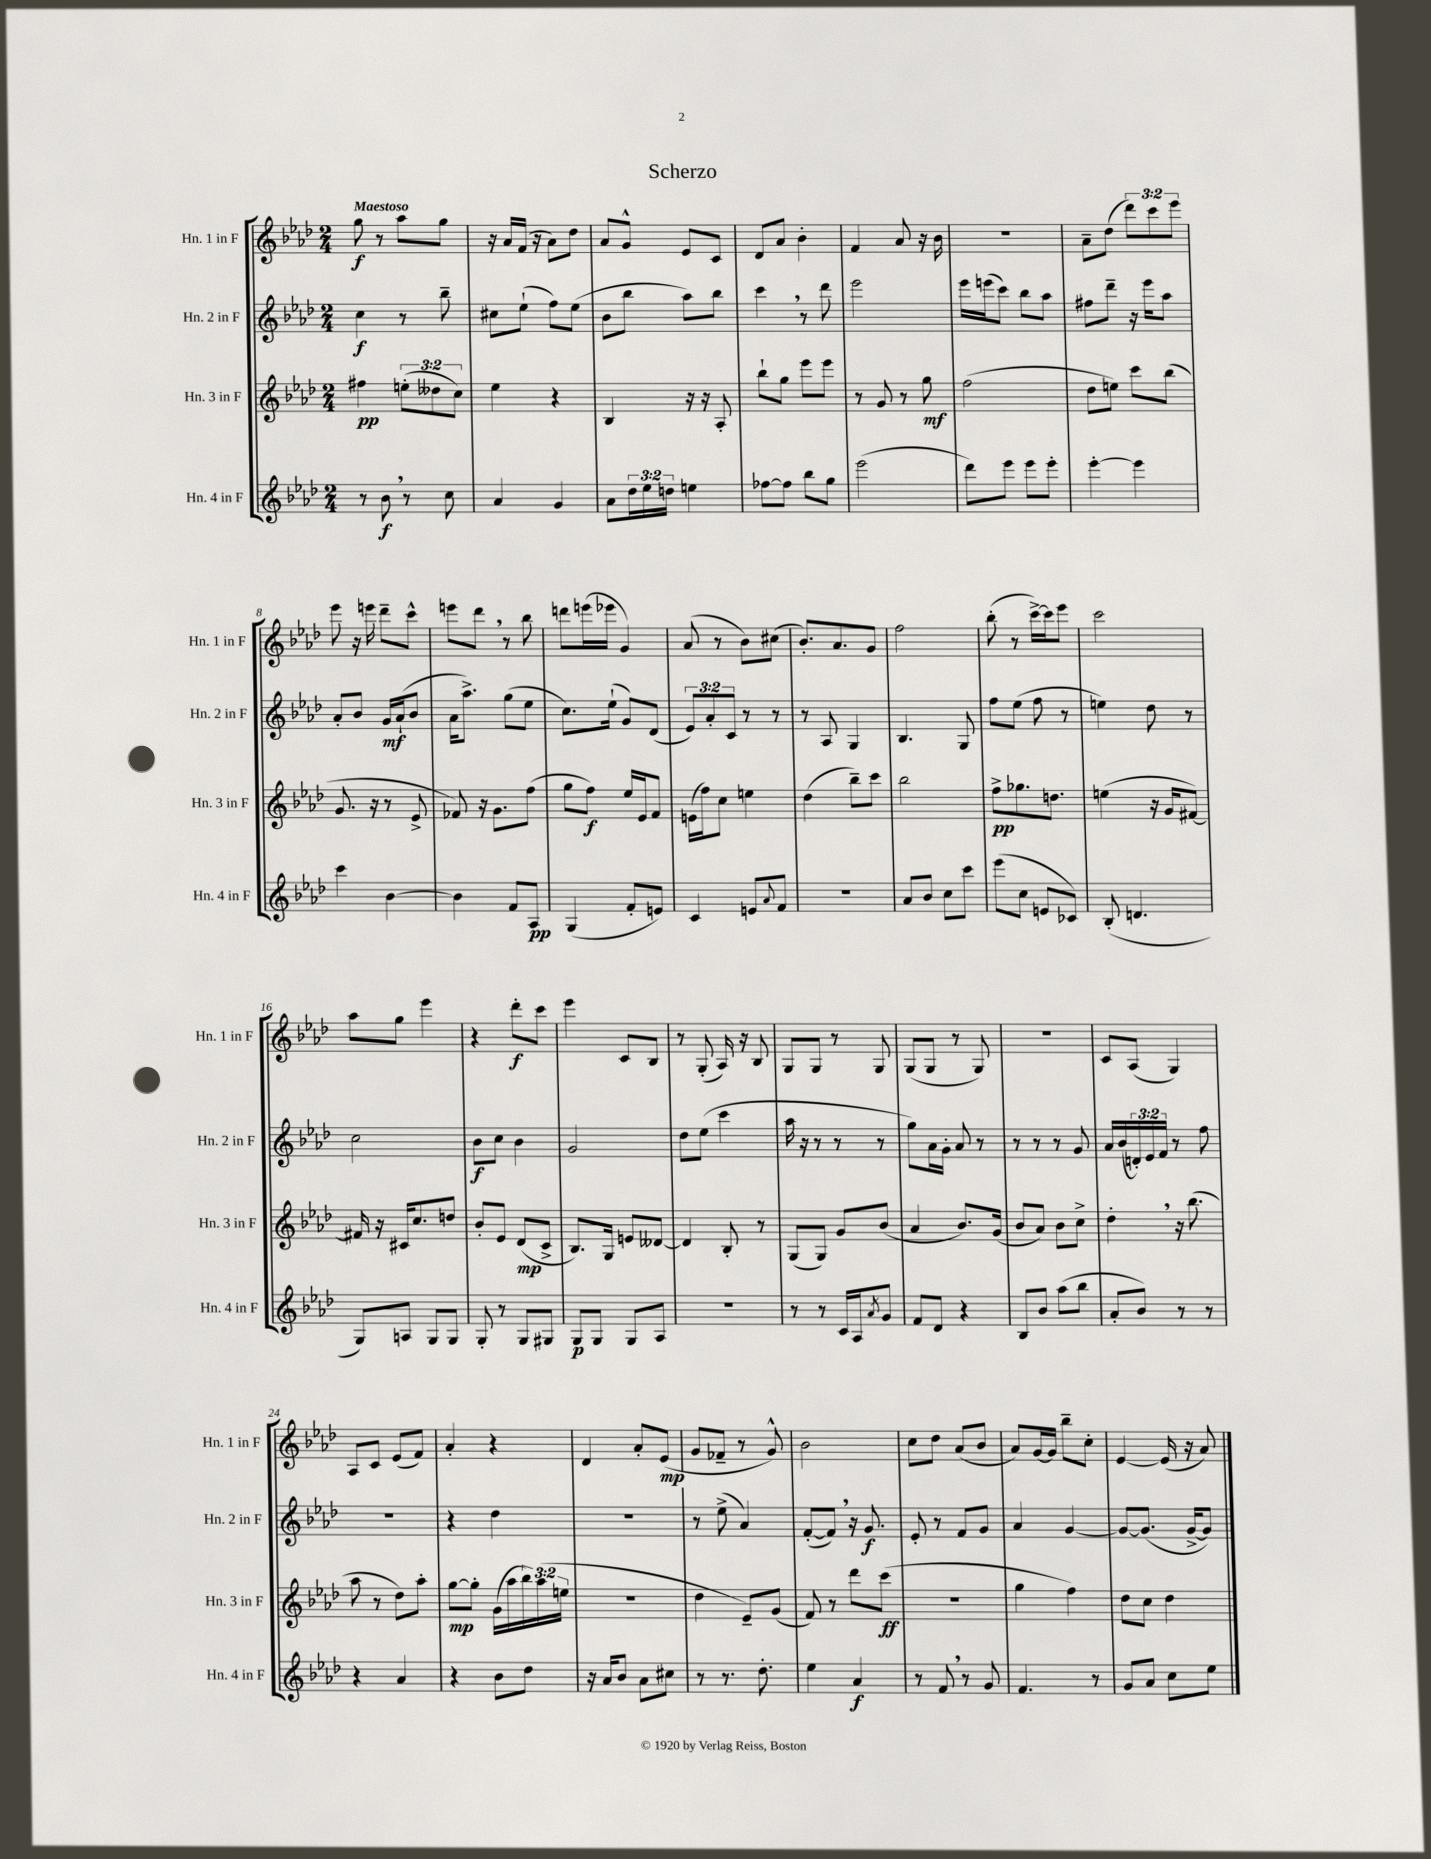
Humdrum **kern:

**kern	**kern	**kern	**kern
*staff4	*staff3	*staff2	*staff1
*clefG2	*clefG2	*clefG2	*clefG2
*k[b-e-a-d-]	*k[b-e-a-d-]	*k[b-e-a-d-]	*k[b-e-a-d-]
*M2/4	*M2/4	*M2/4	*M2/4
8r	4ff#\	4cc\	8gg\
8b-\	.	.	8r
8r	(12ee'\L	8r	8aa-\L
.	12dd--\	.	.
8cc\	.	8bb-~\	8gg\J
.	12cc\J)	.	.
=	=	=	=
4a-/	4ee-\	8cc#\L	16r
.	.	.	16a-/LL
.	.	(8ee-`\J	(16f/JJ
.	.	.	16r
4g/	4r	8ff\L)	8a-\L)
.	.	(8ee-\J	8dd-\J
=	=	=	=
8a-\L	4B-/	8b-\L	8a-/L
24dd-\L	.	8bb-\J	8g^^/J
24ee-\	.	.	.
24dd\JJ	.	.	.
4ee\	16r	8aa-\L)	8e-/L
.	16r	.	.
.	8A-'/	8bb-\J	8c/J
=	=	=	=
[8ff-\L	8bb-`\L	4ccc\	8d-/L
8ff-\]J	8gg\J	.	8a-/J
8bb-\L	8eee-\L	8r	4b-'\
8gg\J	8eee-\J	8ddd-\	.
=	=	=	=
(2eee-\	8r	2eee-\	4f/
.	8g/	.	.
.	8r	.	8a-/
.	8gg\	.	16r
.	.	.	16b-\
=	=	=	=
8ddd-\L)	(2ff\	16eee-\LL	2r
.	.	(16eee\J	.
8eee-\J	.	8ccc\J)	.
8eee-\L	.	8bb-\L	.
8eee-'\J	.	8aa-\J	.
=	=	=	=
[4eee-'\	8dd-\L	8ff#\L	8a-~\L
.	8ee\J)	8ddd-~\J	(8dd-\J
4eee-\]	8ccc\L	16r	12ddd-\L)
.	.	16eee-\LK	.
.	.	.	12ccc\
.	(8bb-\J	8aa-\J	.
.	.	.	12eee-\J
=	=	=	=
4ccc\	8.g/	8a-'/L	8eee-\
.	.	8b-/J	16r
.	16r	.	16eee\
[4b-\	8r	16g/LL	8ddd-~\L
.	.	(16a-`/J	.
.	8e-^/	8b-/J	8ccc^^\J
=	=	=	=
4b-\]	8f-/)	16a-\LK	8eee\L
.	.	8.aa-^\J)	.
.	16r	.	8ddd-\J
.	8.g\L	.	.
8f/L	.	(8gg\L	8r
8A-/J	(8ff\J	8ee-\J	8bb-\
=	=	=	=
(4G/	8gg\L	8.cc\L)	8ddd\L
.	8ff\J)	.	(16eee\L
.	.	(16ee-`\Jk	16eee-\JJ
8f'/L	16ee-/LL	8g/L)	4g/)
.	16e-/J	.	.
8e/J)	8f/J	(8d-/J	.
=	=	=	=
4c/	(16e\LL	12e-/L)	(8a-/
.	16ff\J)	.	.
.	.	12a-'/	.
.	8cc\J	.	8r
.	.	12c/J	.
8e/L	4ee\	8r	8b-\L)
8qqa-/	.	.	.
8f/J	.	8r	(8cc#\J
=	=	=	=
2r	(4dd-\	8r	8.b-'/L)
.	.	8A-/	.
.	.	.	8.a-/
.	8bb-~\L)	4G/	.
.	8ccc\J	.	8g/J
=	=	=	=
8a-/L	2bb-\	4.B-/	2ff\
8b-/J	.	.	.
8cc\L	.	.	.
8ccc\J	.	8G/	.
=	=	=	=
(8eee-\L	8ff^\L	8ff\L	(8bb-'\
8cc\J	8.gg-\	(8ee-\J	8r
8e/L	.	8ff\	[16ccc^\LL)
.	8.dd\J	.	16ccc\]J
8c-/J)	.	8r	8eee-\J
=	=	=	=
(8B-'/	(4ee\	4ee\)	2ccc\
4.d/	.	.	.
.	16r	8dd-\	.
.	16g/LK	.	.
.	[8f#/J)	8r	.
=	=	=	=
8G/L)	16f#/]	2cc\	8aa-\L
.	16r	.	.
8A/J	16c#/LK	.	8gg\J
.	8.cc/	.	.
8G/L	.	.	4eee-\
8G/J	8dd/J	.	.
=	=	=	=
8G'/	8b-'/L	8b-\L	4r
8r	8e-/J	8cc\J	.
8G/L	(8d-/L	4b-\	8ddd-'\L
8G#/J	8c^/J	.	8ccc\J
=	=	=	=
8G/L	8.B-/L)	2g/	4eee-\
8G/J	.	.	.
.	16G/Jk	.	.
8G/L	8e/L	.	8c/L
8A-/J	[8d--/J	.	8B-/J
=	=	=	=
2r	4d--/]	8dd-\L	8r
.	.	(8ee-\J	(8G'/
.	8B-'/	4ccc\	16A-/)
.	.	.	16r
.	8r	.	8B-/
=	=	=	=
8r	(8G/L	16aa-\	8G/L
.	.	16r	.
8r	8G/J)	8r	8G/J
16c/LL	8g/L	8r	8r
16A-/J	.	.	.
8qa-/	.	.	.
8g/J	(8b-/J	8r	8G/
=	=	=	=
8f/L	4a-/	8gg\L)	(8G/L
8d-/J	.	16a-\L	8G/J
.	.	16g'\JJ	.
4r	8.b-/L)	8a-/	8r
.	.	8r	8G/)
.	(16g/Jk	.	.
=	=	=	=
8B-/L	8b-/L	8r	2r
8b-/J	8a-/J)	8r	.
(8aa-\L	8b-\L	8r	.
8bb-\J	8cc^\J	8g/	.
=	=	=	=
8a-'/L	4dd-'\	16a-/LL	8c/L
.	.	(16b-/	.
8b-/J)	.	24d'/)	(8A-/J
.	.	24e-/	.
.	.	24f/JJ	.
8r	16r	8r	4G/)
.	(8.bb-\	.	.
8r	.	8ff\	.
=	=	=	=
4r	8aa-\	2r	8A-/L
.	8r	.	8c/J
4a-/	8dd-\L)	.	(8e-/L
.	8aa-'\J	.	8f/J)
=	=	=	=
4r	[8gg\L	4r	4a-'/
.	8gg'\]J	.	.
8b-\L	(16g\LL	4dd-\	4r
.	16aa-\	.	.
8dd-\J	24bb-\)	.	.
.	(24aa-\	.	.
.	24ee\JJ	.	.
=	=	=	=
16r	2r	2r	4d-/
16a-/LK	.	.	.
8b-/J	.	.	.
8a-\L	.	.	8a-'/L
8cc#\J	.	.	(8e-/J
=	=	=	=
8r	4dd-\	8r	8g/L
8.r	.	(8ee-^\	8f-~/J
.	8e-~/L)	4a-/)	8r
8.dd-'\	.	.	.
.	(8g/J	.	8g^^/)
=	=	=	=
4ee-\	8f/)	([8f'/L	2b-\
.	8r	8f/]J)	.
4a-/	8ddd-\L	16r	.
.	.	8.g/	.
.	(8ccc\J	.	.
=	=	=	=
8r	2r	8e-'/	8cc\L
8f/	.	8r	8dd-\J
8r	.	8f/L	(8a-/L
8g/	.	8g/J	8b-/J
=	=	=	=
4.f/	4gg\	4a-/	8a-/L)
.	.	.	[16g/L
.	.	.	16g/]JJ
.	4ff\)	[4g/	8bb-~\L
8r	.	.	8cc'\J
=	=	=	=
8g/L	8dd-\L	8g/_L	[4e-/
8a-/J	8cc\J	(8.g/]J	.
8cc\L	4dd-\	.	(16e-/]
.	.	[16g^/LK	16r
8ee-\J	.	8g/]J)	8a-/)
==	==	==	==
*-	*-	*-	*-
